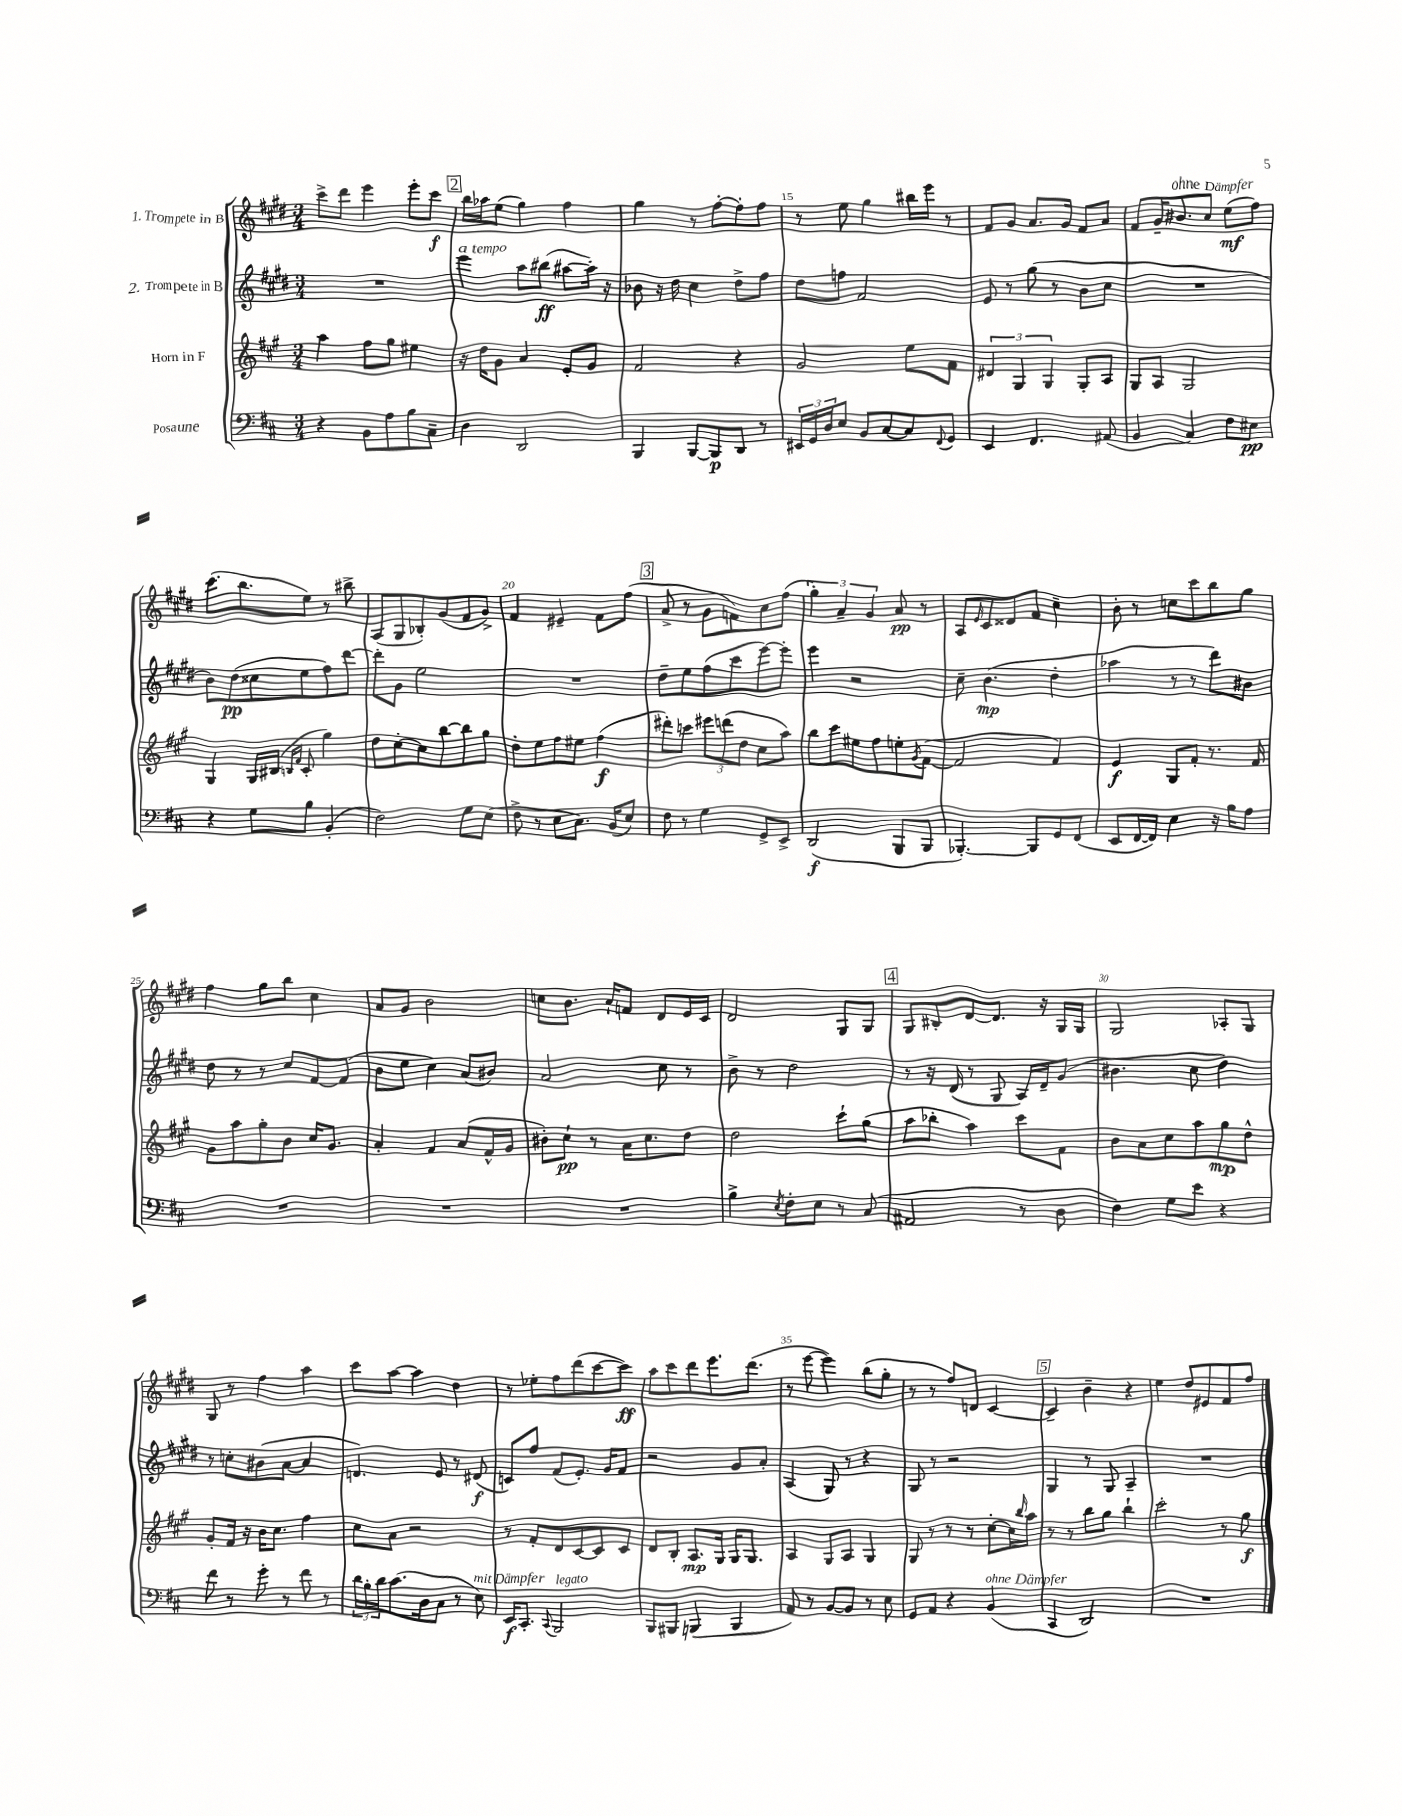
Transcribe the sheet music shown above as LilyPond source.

<<
\new StaffGroup <<
\new Staff = "s0" \with { instrumentName = "1. Trompete in B" } {
    \clef treble \key e \major \numericTimeSignature \time 3/4
    cis'''8-> dis'''8 e'''4 e'''8-. cis'''8\f |
    \mark \markup { \box "2" } b''16 aes''16 e''8( gis''4) fis''4 |
    gis''4 r8 fis''8~-. fis''8-. fis''8 |
    r8 e''8 gis''4 bis''16 e'''16 r8 |
    fis'8 gis'8 a'8. gis'16 fis'8 a'8 |
    fis'8 gis'16-- bis'8.^\markup { \italic "ohne Dämpfer" } cis''8 e''8\mf( fis''8) |
    cis'''8.( b''8. e''8) r8 bis''8-> |
    a8( gis8 bes8-.) gis'8( fis'8 gis'8->) |
    fis'4 eis'4-- fis'8 fis''8( |
    \mark \markup { \box "3" } a'8-> r8 gis'8 f'8) cis''8 fis''8( |
    \tuplet 3/2 { gis''4-.) a'4-- gis'4 } a'8\pp r8 |
    a8 \grace { e'16 } cis'8 disis'8 fis'8 cis''4-- |
    b'8-. r8 c''8 cis'''8 b''8 gis''8 |
    fis''4 gis''8 b''8 cis''4 |
    a'8 gis'8 b'2 |
    c''8 b'8. a'16-! f'8 dis'8 e'16 cis'16 |
    dis'2 gis8 gis8 |
    \mark \markup { \box "4" } gis8 bis8-. dis'8~ dis'8. r16 gis16 gis16 |
    gis2 aes8-. gis8 |
    gis8 r8 fis''4 a''4 |
    cis'''8 a''8~ a''4 dis''4 |
    r8 ees''8-. fis''8 dis'''8( cis'''8~ cis'''8\ff) |
    a''8 cis'''8 dis'''8 e'''8. dis'''8.( |
    r8 e'''8~ e'''4) b''8( gis''8-. |
    r8 r8 fis''8) d'8 cis'4~ |
    \mark \markup { \box "5" } cis'4-- b'4-- r4 |
    e''4 dis''8 eis'8 fis'8 fis''8 \bar "|." |
}
\new Staff = "s1" \with { instrumentName = "2. Trompete in B" } {
    \clef treble \key e \major \numericTimeSignature \time 3/4
    R2. |
    \mark \markup { \box "2" } e'''4^\markup { \italic "a tempo" } a''8 bis''8\ff( ais''8~ ais''16-.) r16 |
    bes'8 r16 dis''16 cis''4 dis''8-> fis''8 |
    dis''8 f''8 fis'2 |
    e'8 r8 gis''8( r8 b'8 cis''8 |
    R2. |
    b'8) dis''8\pp( cisis''8 e''8 fis''8) dis'''8~ |
    dis'''8-. gis'8 e''2 |
    R2. |
    \mark \markup { \box "3" } dis''8-- e''8 fis''8( cis'''8 e'''8~) e'''8-. |
    e'''4 r2 |
    cis''8-- b'4.\mp( dis''4-. |
    aes''4 r8 r8 dis'''8) bis'8 |
    dis''8 r8 r8 cis''8 fis'8~ fis'8( |
    b'8 e''8 cis''4) a'8( bis'8) |
    a'2 cis''8 r8 |
    b'8-> r8 dis''2 |
    \mark \markup { \box "4" } r8 r16 dis'16( r8 gis8 a16) dis'16-- gis'8( |
    bis'4. cis''8 dis''4) |
    r8 c''8-. bis'8( a'8~ a'4 |
    d'4.) e'8 r8 dis'8\f( |
    c'8) fis''8 fis'8( e'8.-.) gis'16 fis'8 |
    r2 gis'8 a'8-. |
    a4( gis8) r8 r4 |
    gis8 r8 r2 |
    \mark \markup { \box "5" } gis4 r8 gis8 a4-- |
    R2. \bar "|." |
}
\new Staff = "s2" \with { instrumentName = "Horn in F" } {
    \clef treble \key a \major \numericTimeSignature \time 3/4
    a''4 fis''8 gis''8 eis''4 |
    \mark \markup { \box "2" } r16 d''16 gis'8 a'4 e'8-. gis'8 |
    fis'2 r4 |
    gis'2 e''8 fis'8 |
    \tuplet 3/2 { dis'4 gis4 gis4 } gis8-. a8 |
    gis8 a8 gis2 |
    gis4 gis16 bis16( \grace { b16 fis'16 } cis'8-. gis''4) |
    d''8 cis''8~-. cis''8 b''8~ b''8 gis''8 |
    d''8-. e''8 fis''8 eis''8 fis''4\f( |
    \mark \markup { \box "3" } dis'''8-.) c'''8 \tuplet 3/2 { eis'''8 d'''8( d''8 } cis''8 a''8) |
    b''8 cis'''8 eis''8 fis''8 e''8-. \acciaccatura { gis'8 } fis'8~( |
    fis'2 fis'4) |
    e'4\f gis8 fis'8-. r8. fis'16 |
    gis'8 a''8 gis''8-. b'8 cis''16 gis'8. |
    a'4-. fis'4 a'8( fis'16-^ gis'16 |
    bis'8-.) cis''8-!\pp r8 a'16 cis''8. d''8 |
    d''2 cis'''8-! gis''8( |
    \mark \markup { \box "4" } a''8 bes''8-. a''4) cis'''8 fis'8 |
    b'8 a'8 cis''8 a''8 gis''8\mp d''8-^ |
    gis'8-. fis'16 r16 b'16 cis''8. fis''4 |
    cis''8 a'8 r2 |
    r8 fis'8-. d'8 cis'8~ cis'8 cis'8 |
    d'8 b8-. a8.\mp gis16 gis16 gis8. |
    a4 gis8 a8 gis4 |
    gis8 r8 r8 r8 cis''8~-. cis''16 \grace { b''16 } a''16 |
    \mark \markup { \box "5" } r8 r8 b''8 gis''8 b''4-! |
    cis'''2-. r8 gis''8\f \bar "|." |
}
\new Staff = "s3" \with { instrumentName = "Posaune" } {
    \clef bass \key d \major \numericTimeSignature \time 3/4
    r4 b,8 a8 b8 cis8-- |
    \mark \markup { \box "2" } d4 d,2 |
    b,,4 b,,8~ b,,8\p d,8 r8 |
    \tuplet 3/2 { eis,16 g,16 d16 } e8 b,8 cis8~ cis8 \appoggiatura { fis,8 } g,8 |
    e,4 fis,4. ais,8( |
    b,4 cis4) fis8 eis8\pp |
    r4 g8 b8 b,4-.( |
    fis2) g8 e8( |
    fis8-> r8 e8 cis8.) b,16( e8) |
    \mark \markup { \box "3" } fis8 r8 g4 g,8-> e,8-> |
    d,2\f( b,,8 b,,8 |
    bes,,4.~-.) bes,,8 g,8 fis,8( |
    e,8 fis,16~ fis,16) e4 r16 b16 a8 |
    R2. |
    R2. |
    R2. |
    b4-> \acciaccatura { e8 } fis8-. e8 r8 cis8( |
    \mark \markup { \box "4" } ais,2 r8 d8 |
    fis4) g8 e'8 r4 |
    fis'8 r8 g'8-. r8 fis'8 r8 |
    \tuplet 3/2 { d'16 b16-. d'16 } cis'8.( d16 cis8 r8 e8^\markup { \italic "mit Dämpfer" }) |
    e,16\f cis,8.-. \appoggiatura { cis,8 } b,,2^\markup { \italic "legato" } |
    b,,8 bis,,8 b,,4( b,,4 |
    a,8) r8 b,8~ b,8 r8 e8 |
    g,8 a,8 r4 b,4^\markup { \italic "ohne Dämpfer" }( |
    \mark \markup { \box "5" } cis,4 d,2) |
    R2. \bar "|." |
}
>>
>>
\layout { \context { \Score currentBarNumber = #12 \override BarNumber.break-visibility = ##(#f #t #t) barNumberVisibility = #(every-nth-bar-number-visible 5) } }
